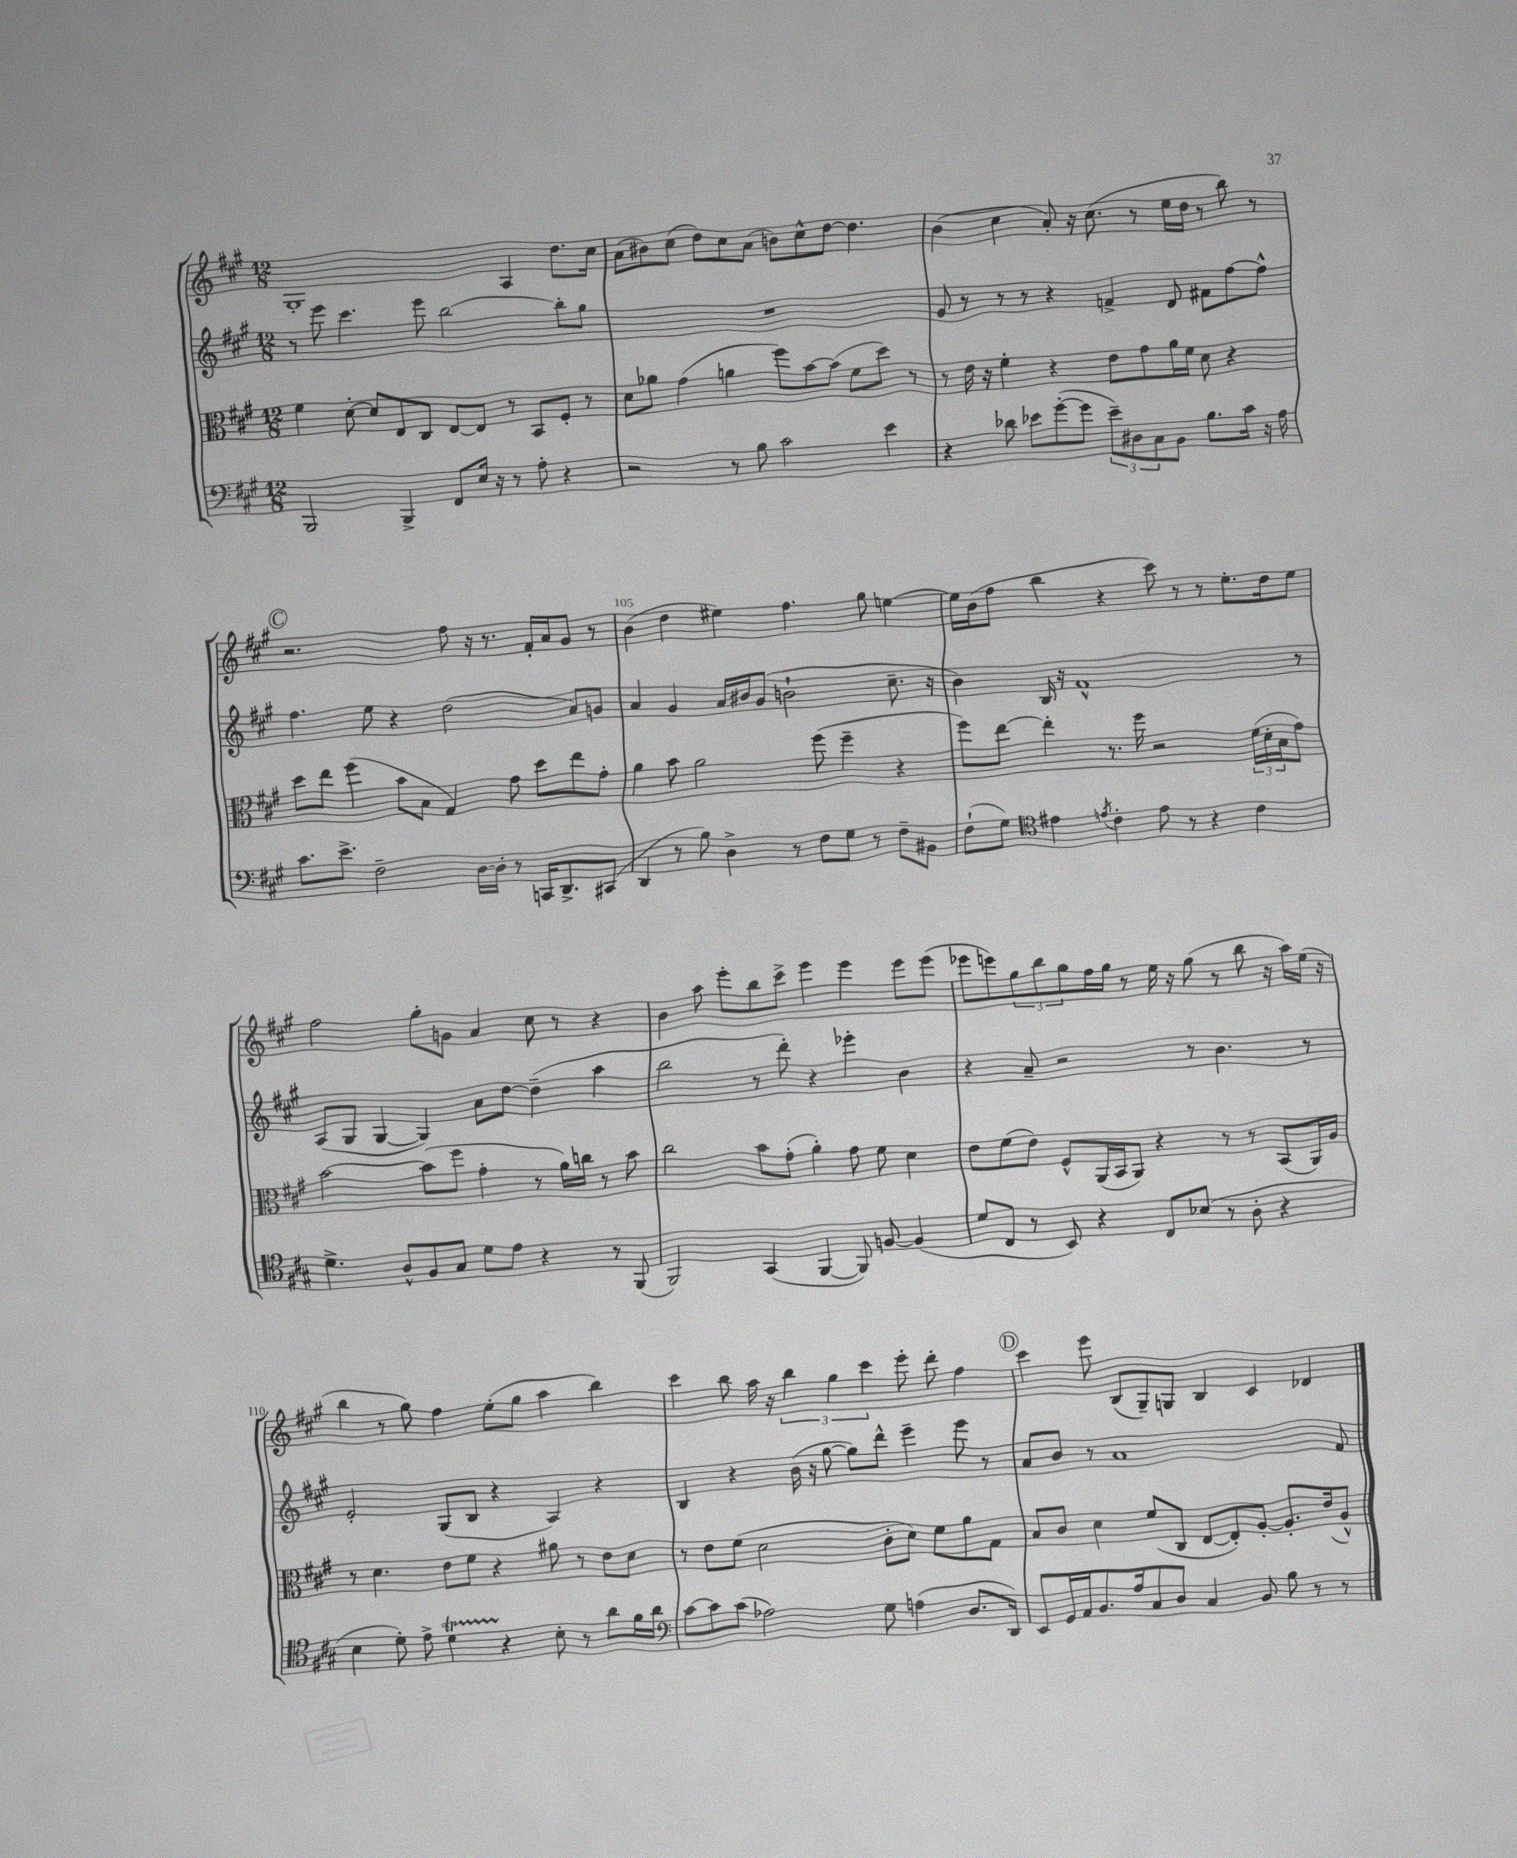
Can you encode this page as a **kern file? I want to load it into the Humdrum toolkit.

**kern	**kern	**kern	**kern
*staff4	*staff3	*staff2	*staff1
*clefF4	*clefC3	*clefG2	*clefG2
*k[f#c#g#]	*k[f#c#g#]	*k[f#c#g#]	*k[f#c#g#]
*M12/8	*M12/8	*M12/8	*M12/8
2BBB/	4f#\	8r	1G#'
.	.	8eee\	.
.	[8d'\	4.ccc#\	.
.	8d/]L	.	.
4BBB^/	8E/	.	.
.	8C#/J	8eee\	.
8FF#/L	[8E/L	[2bb\	.
16E/Jk	8E/]J	.	.
16r	.	.	.
8r	8r	.	4A/
8A'\	8BB/L	.	.
4r	8F#'/J	8bb'\]L	8.dd\L
.	8r	8gg#\J	.
.	.	.	16cc#\Jk
=	=	=	=
2r	8d\L	1.r	(8a\L
.	8a-\J	.	8b#\)
.	(4g#\	.	(8cc#\J
.	.	.	8dd\L)
8r	4a\	.	8cc#\
8B\	.	.	(8a\J
2c#\	8ff#\L)	.	8b\L)
.	[8b\	.	8cc#^^\
.	(8b\]J	.	[8dd\J
.	8f#\L	.	4.dd\]
4e\	8dd\J)	.	.
.	8r	.	.
=	=	=	=
4r	8r	8g#/	(4b\
.	16e\	8r	.
.	16r	.	.
8d-\	4f#'\	8r	4cc#\
8e-\L	.	8r	.
([8g#'\	4r	4r	8a'/)
8g#\]J	.	.	16r
.	.	.	(8.cc#\
12e-~\L)	8e\L	4f^/	.
12D#\	.	.	.
.	8g#\	.	8r
12C#\	.	.	.
8BB\J	16a\L	8d/	16ee\LL
.	16f#\JJ	.	16dd\JJ
8.B\L	8d\	8f#\L	8r
.	4r	[8ff#\	8bb\)
16c#\Jk	.	.	.
16r	.	8ff#^^\]J	8r
16A\	.	.	.
=	=	=	=
8.c#\L	8dd\L	4.ff#\	2.r
.	8ee\J	.	.
8.e^\J	.	.	.
.	(4ff#\	.	.
2F#~\	.	8ee\	.
.	8b\L	4r	.
.	8B\J	.	.
.	4G#/)	(2dd\	8ff#\
[16D\LL	.	.	16r
16D'\]JJ	.	.	8.r
8r	8g#\	.	.
16CC/LK	8dd\L	.	16f#'/LL
8.DD^/	.	.	16a/J
.	8ee\	8a/L)	8g#/J
(8CC#/J	8g#'\J	8g/J	8r
=	=	=	=
4DD/	4a\	4a/	(4b\
8r	8b\	4g#/	4dd\
8B\)	2a\	.	.
4D^\	.	16a/LL	4ee#\)
.	.	16b#/J	.
.	.	(8g#/J	.
8r	.	2b`\	4.ff#\
8F#\L	(8ff#\	.	.
8G#\J	4ff#~\	.	.
8r	.	.	8gg#\
8F#~\L	4r	8.cc#~\	[4ee\
8BB#\J	.	.	.
.	.	16r	.
=	=	=	=
(8F#`\L	8ff#\L)	4b\)	16ee\]LL
.	.	.	(16b\J
8G#\J)	[8ee\J	.	8ff#\J
*clefC4	*	*	*
4e#\	4ee'\]	16B/	4bb\
.	.	16r	.
.	.	1f#^^	.
8qe/	.	.	.
4c#'\	8.r	.	4r
.	16ff#\	.	.
8e\	2r	.	8ccc#\)
8r	.	.	8r
4r	.	.	8r
.	.	.	8.ee'\L
4c#\	(24f#\LL	.	.
.	24d'\	.	.
.	.	.	16dd\k
.	24B\J	.	.
.	8g#\J)	8r	8ee\J
=	=	=	=
4.d^\	[2b\	(8A/L	2ff#\
.	.	8G#/J	.
.	.	[4G#/	.
8A^^/L	.	.	.
8F#/	(8b\]L	4G#/])	8gg#'\L
8G#/J	8ff#\J	.	8g\J
8d\L	4g#'\	8a\L	4a/
8e\J	.	[8dd\J	.
4r	8r	(4dd~\]	8cc#\
.	16a\LL)	.	8r
.	16cc\JJ	.	.
8r	8r	4aa\	4r
(8FF#/	8b\	.	.
=	=	=	=
2FF#/)	2cc#\	2bb\	4b\
.	.	.	8aa\
.	.	.	8eee'\L
(4GG#/	8b\L	8r	8bb\
.	(8g#'\J	8ddd'\)	8ccc#^\J
[4FF#/	4a'\)	4r	4eee\
8FF#/])	8g#\	4eee-'\	4eee\
[8F/	8f#\	.	.
(4F/]	4d\	4b\	8eee\L
.	.	.	(8eee\J
=	=	=	=
8d/L	8e\L	4r	8eee-\L
8C#/J	(8f#\	.	8eee\)
8r	8e\J)	8a~/	12gg#\
.	.	.	12bb\
8BB/)	8F#^^/L	2r	.
.	.	.	12gg#\
4r	(16AA/L	.	16ff#\L
.	16BB/J	.	16gg#\JJ
.	8AA/J)	.	8r
8C#/L	4r	.	16ee\
.	.	.	16r
(8B-/J	.	8r	(8gg#\
8r	8r	4.b\	8r
8A'\	8r	.	8bb\
4r	(8BB/L	.	16r
.	.	.	16aa\LL)
.	16AA/L)	8r	(16ee\JJ
.	16A/JJ	.	16r
=	=	=	=
4B\	8r	2e'/	4bb\
.	4.d\	.	.
8d'\)	.	.	8r
8e^\	.	.	8gg#\)
4d\	8e\L	(8G#/L	4ff#\
.	8f#\J	8B/J	.
4r	4r	4r	(8ee'\L
.	.	.	8gg#\J
8B'\	8a#\	4A/)	4aa\
8r	8r	.	.
8a\L	8e\L	4r	4bb\)
16f#\L	8d\J	.	.
16a\JJ	.	.	.
=	=	=	=
*clefF4	*	*	*
[8c#\L	8r	4B/	4ccc#\
8c#\]	8e\L	.	.
(8c#\J	(8f#\J	4r	8bb\
2A-\)	2d\	.	16aa\
.	.	.	16r
.	.	(16b\	6bb\
.	.	16r	.
.	.	[8gg#\	.
.	.	.	6gg#\
.	.	8gg#\]L)	.
.	.	.	6ccc#\
8G#\	8c#'\L	8ddd^^\J	.
(4A\	8d\J)	4eee~\	8eee'\
.	8f#\L	.	8ddd'\
8.D/L	8a\	8eee\	4ff#\
.	8G#\J	8r	.
16DD/Jk)	.	.	.
=	=	=	=
8EE/L	8B/L	8a/L	4ccc#\
16GG#/L	8c#/J	8b/J	.
16AA/J	.	.	.
8.BB/	4d\	8r	8eee\
.	.	1a	(8B/L
16A/k	.	.	.
8C#/	(8f#/L	.	8G#~/)
8D/J	8C#/J	.	8G/J
4C#/	[8E/L	.	4B/
.	8E'/])	.	.
8BB/	[8A'/J	.	4c#/
8B\	8.A'/]L	.	.
8r	.	.	4d-/
.	(16e/k	.	.
8r	8A^^/J)	8f#/	.
==	==	==	==
*-	*-	*-	*-
